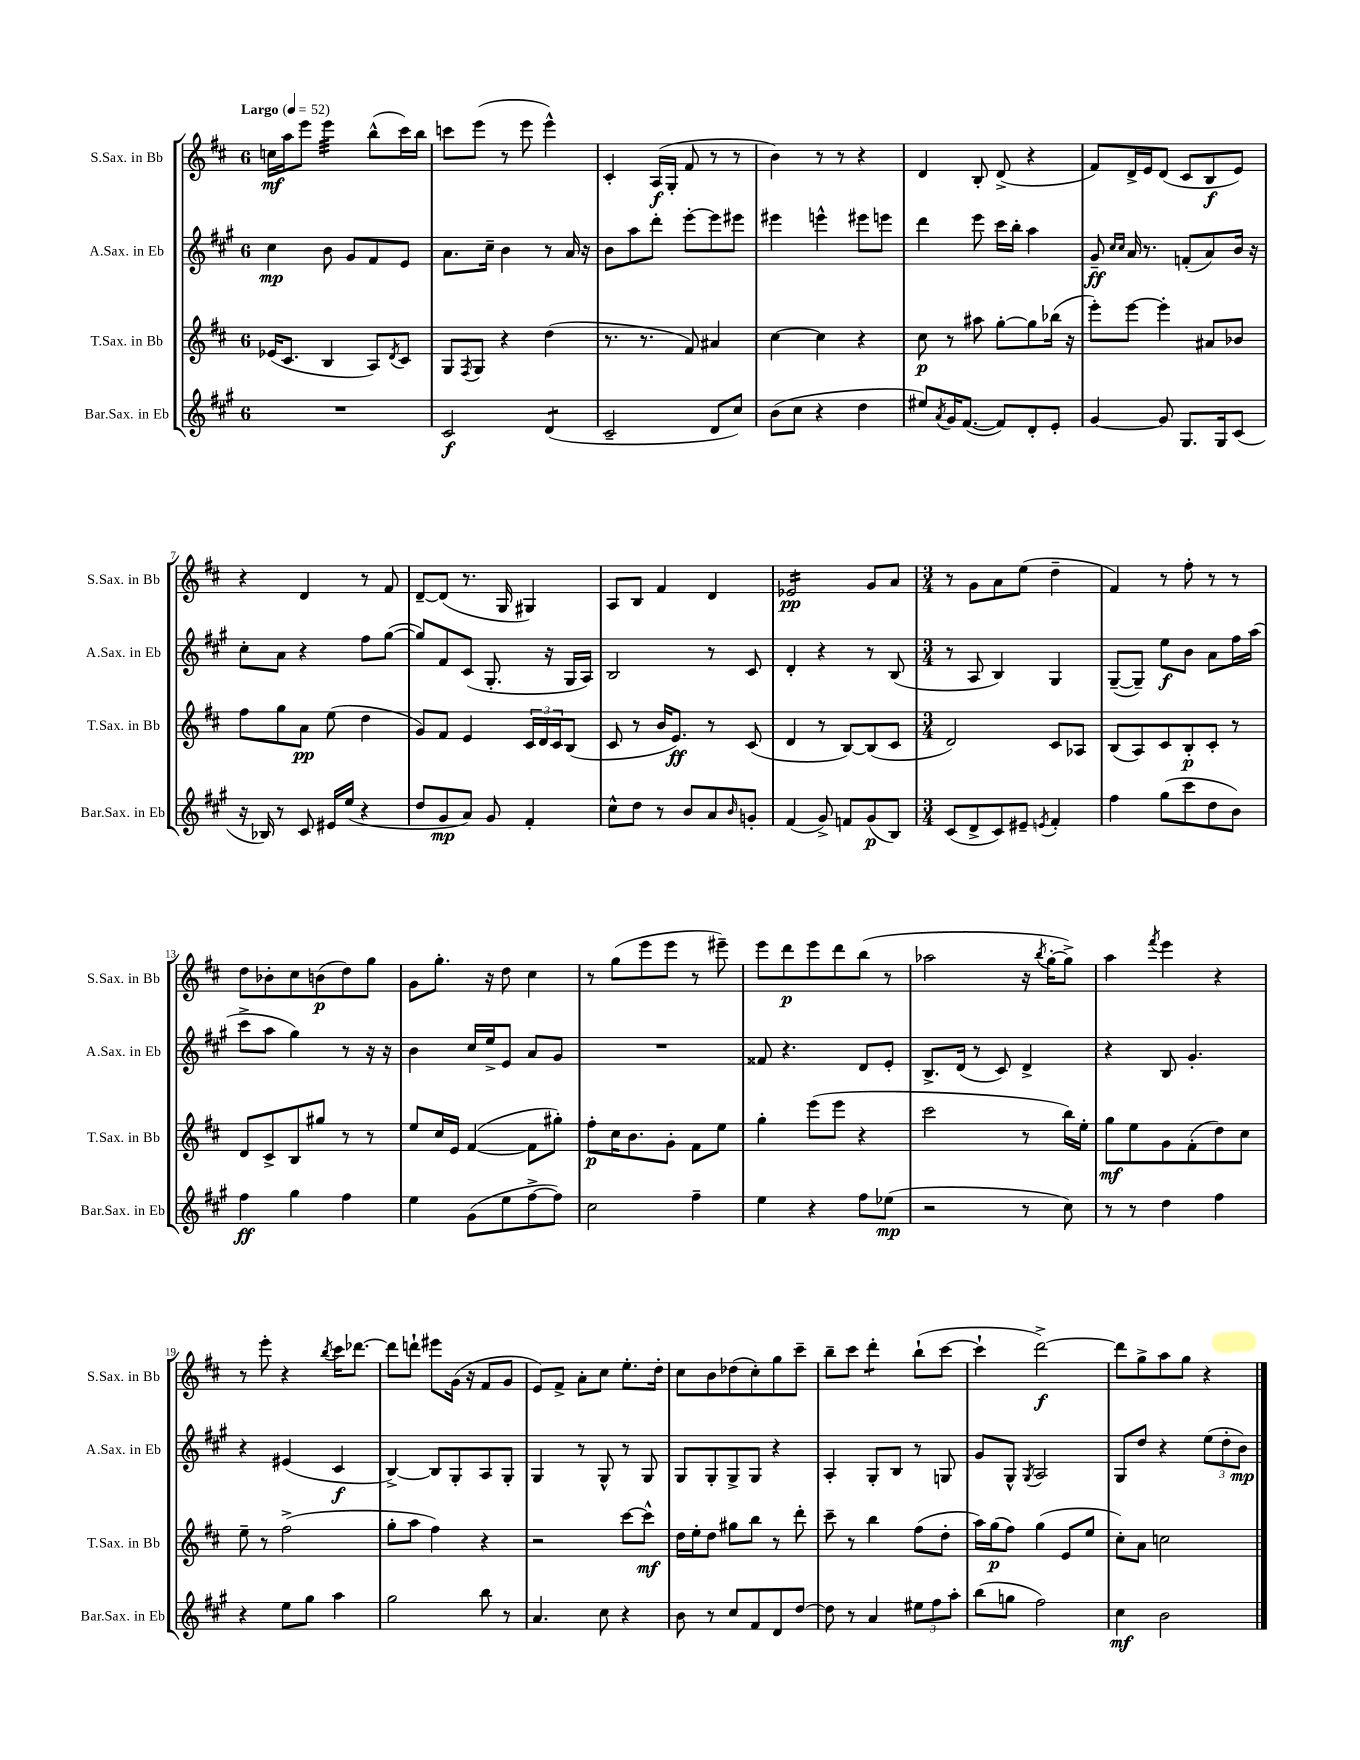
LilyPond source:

<<
\new StaffGroup <<
\new Staff = "s0" \with { instrumentName = "S.Sax. in Bb" shortInstrumentName = "S.Sax. in Bb" } {
    \clef treble \key d \major \once \override Staff.TimeSignature.style = #'single-digit \time 6/8 \tempo "Largo" 4 = 52
    c''16\mf a''16 e'''8 e'''4:32 b''8-^( cis'''16) b''16 |
    c'''8 e'''8( r8 e'''8 e'''4-^) |
    cis'4-. a16\f( g16-. fis'8 r8 r8 |
    b'4) r8 r8 r4 |
    d'4 b8-. d'8->( r4 |
    fis'8) d'16-> e'16 d'8( cis'8 b8\f e'8) |
    r4 d'4 r8 fis'8 |
    d'8~-- d'8( r8. g16 gis4) |
    a8 b8 fis'4 d'4 |
    ees'2:16\pp g'8 a'8 |
    \numericTimeSignature \time 3/4 r8 g'8 a'8 e''8( d''4-- |
    fis'4) r8 fis''8-. r8 r8 |
    d''8 bes'8-. cis''8 b'8\p( d''8) g''8 |
    g'8 g''8.-. r16 d''8 cis''4 |
    r8 g''8( e'''8 e'''8 r8 eis'''8--) |
    e'''8 d'''8\p e'''8 d'''8 b''8( r8 |
    aes''2 r16 \acciaccatura { b''8 } g''16~-. g''8->) |
    a''4 \acciaccatura { fis'''8 } e'''4 r4 |
    r8 e'''8-. r4 \acciaccatura { b''8 } cis'''16 des'''8.~ |
    des'''8 d'''8-! eis'''8 g'16( r16 fis'8 g'8 |
    e'8) fis'8-> a'8-. cis''8 e''8.-. d''16-. |
    cis''8 b'8 des''8( cis''8-.) g''8 cis'''8-- |
    b''8-- cis'''8 d'''4:8-. b''8-!( cis'''8~ |
    cis'''4-! d'''2~->\f) |
    d'''8 g''8-> a''8 g''8 r4 \bar "|." |
}
\new Staff = "s1" \with { instrumentName = "A.Sax. in Eb" shortInstrumentName = "A.Sax. in Eb" } {
    \clef treble \key a \major \once \override Staff.TimeSignature.style = #'single-digit \time 6/8
    cis''4\mp b'8 gis'8 fis'8 e'8 |
    a'8. cis''16-- b'4 r8 a'16 r16 |
    b'8 a''8 d'''8-. e'''8~-. e'''8 eis'''8 |
    eis'''4 e'''4-^ eis'''8 e'''8 |
    d'''4 e'''8 cis'''16 b''16-. a''4 |
    gis'8--\ff \grace { cis''16 cis''16 } a'16 r8. f'8-.( a'8) b'16 r16 |
    cis''8-. a'8 r4 fis''8 gis''8~( |
    gis''8) fis'8 cis'8( gis8.-. r16 gis16 a16) |
    b2 r8 cis'8 |
    d'4-. r4 r8 b8( |
    \numericTimeSignature \time 3/4 r8 a8 b4) gis4 |
    gis8~--( gis8--) e''8\f b'8 a'8 fis''16 a''16( |
    cis'''8-> a''8 gis''4) r8 r16 r16 |
    b'4 cis''16 e''16-> e'8 a'8 gis'8 |
    R2. |
    fisis'8 r4. d'8 e'8-. |
    b8.-> d'16( r8 cis'8) d'4-> |
    r4 b8 gis'4.-. |
    r4 eis'4( cis'4\f |
    b4~->) b8 gis8-. a8 gis8-. |
    gis4 r8 gis8-^ r8 gis8 |
    gis8 gis8-. gis8-> gis8 r4 |
    a4-. gis8-. b8 r8 g8 |
    gis'8 gis8-^ \acciaccatura { gis8 } a2 |
    gis8 d''8 r4 \tuplet 3/2 { e''8( d''8-. b'8\mp) } \bar "|." |
}
\new Staff = "s2" \with { instrumentName = "T.Sax. in Bb" shortInstrumentName = "T.Sax. in Bb" } {
    \clef treble \key d \major \once \override Staff.TimeSignature.style = #'single-digit \time 6/8
    ees'16( cis'8. b4 a8) \acciaccatura { d'8 } cis'8 |
    g8 \acciaccatura { fis8 } g8 r4 d''4( |
    r8. r8. fis'8) ais'4 |
    cis''4~ cis''4 r4 |
    cis''8\p r8 ais''8 g''8~-. g''8 bes''16( r16 |
    e'''8-.) e'''8~ e'''4-. ais'8 bes'8 |
    fis''8 g''8 a'8\pp e''8( d''4 |
    g'8) fis'8 e'4 \tuplet 3/2 { cis'16 d'16 cis'16 } b8( |
    cis'8 r8 b'16 e'8.\ff) r8 cis'8( |
    d'4 r8 b8~) b8( cis'8 |
    \numericTimeSignature \time 3/4 d'2) cis'8 aes8 |
    b8( a8) cis'8 b8-.\p cis'8-. r8 |
    d'8 cis'8-> b8 gis''8 r8 r8 |
    e''8 cis''16 e'16 fis'4~( fis'8 gis''8-.) |
    fis''8-.\p cis''16 b'8. g'8-. fis'8 e''8 |
    g''4-. e'''8( e'''8 r4 |
    cis'''2 r8 b''16) e''16-. |
    g''8\mf e''8 g'8 fis'8-.( d''8) cis''8 |
    e''8-- r8 fis''2->( |
    g''8-. a''8 fis''4) r4 |
    r2 cis'''8~ cis'''8-^\mf |
    d''16 e''16-. d''8 gis''8 b''8 r8 d'''8-. |
    cis'''8-- r8 b''4 fis''8( d''8-. |
    a''16) g''16\p( fis''8) g''4( e'8 e''8 |
    cis''8-.) a'8 c''2 \bar "|." |
}
\new Staff = "s3" \with { instrumentName = "Bar.Sax. in Eb" shortInstrumentName = "Bar.Sax. in Eb" } {
    \clef treble \key a \major \once \override Staff.TimeSignature.style = #'single-digit \time 6/8
    R2. |
    cis'2\f d'4:8( |
    cis'2-- d'8 cis''8) |
    b'8( cis''8 r4 d''4 |
    eis''8) \acciaccatura { a'8 } gis'16 fis'8.~( fis'8) d'8-. e'8-. |
    gis'4~ gis'8 gis8. gis16 cis'8( |
    r16 bes16) r8 cis'8 eis'16 e''16( r4 |
    d''8 gis'8\mp a'8) gis'8 fis'4-. |
    cis''8-^ d''8 r8 b'8 a'8 \grace { b'16 } g'8-. |
    fis'4( gis'8->) f'8 gis'8\p( b8) |
    \numericTimeSignature \time 3/4 cis'8( d'8-> cis'8) eis'8-- \acciaccatura { e'8 } fis'4-. |
    fis''4 gis''8( cis'''8 d''8 b'8) |
    fis''4\ff gis''4 fis''4 |
    e''4 gis'8( e''8 fis''8~-> fis''8) |
    cis''2 fis''4-- |
    e''4 r4 fis''8 ees''8\mp( |
    r2 r8 cis''8) |
    r8 r8 d''4 fis''4 |
    r4 e''8 gis''8 a''4 |
    gis''2 b''8 r8 |
    a'4. cis''8 r4 |
    b'8 r8 cis''8 fis'8 d'8 d''8~ |
    d''8 r8 a'4 \tuplet 3/2 { eis''8 fis''8 a''8-. } |
    b''8( g''8 fis''2) |
    cis''4\mf b'2 \bar "|." |
}
>>
>>
